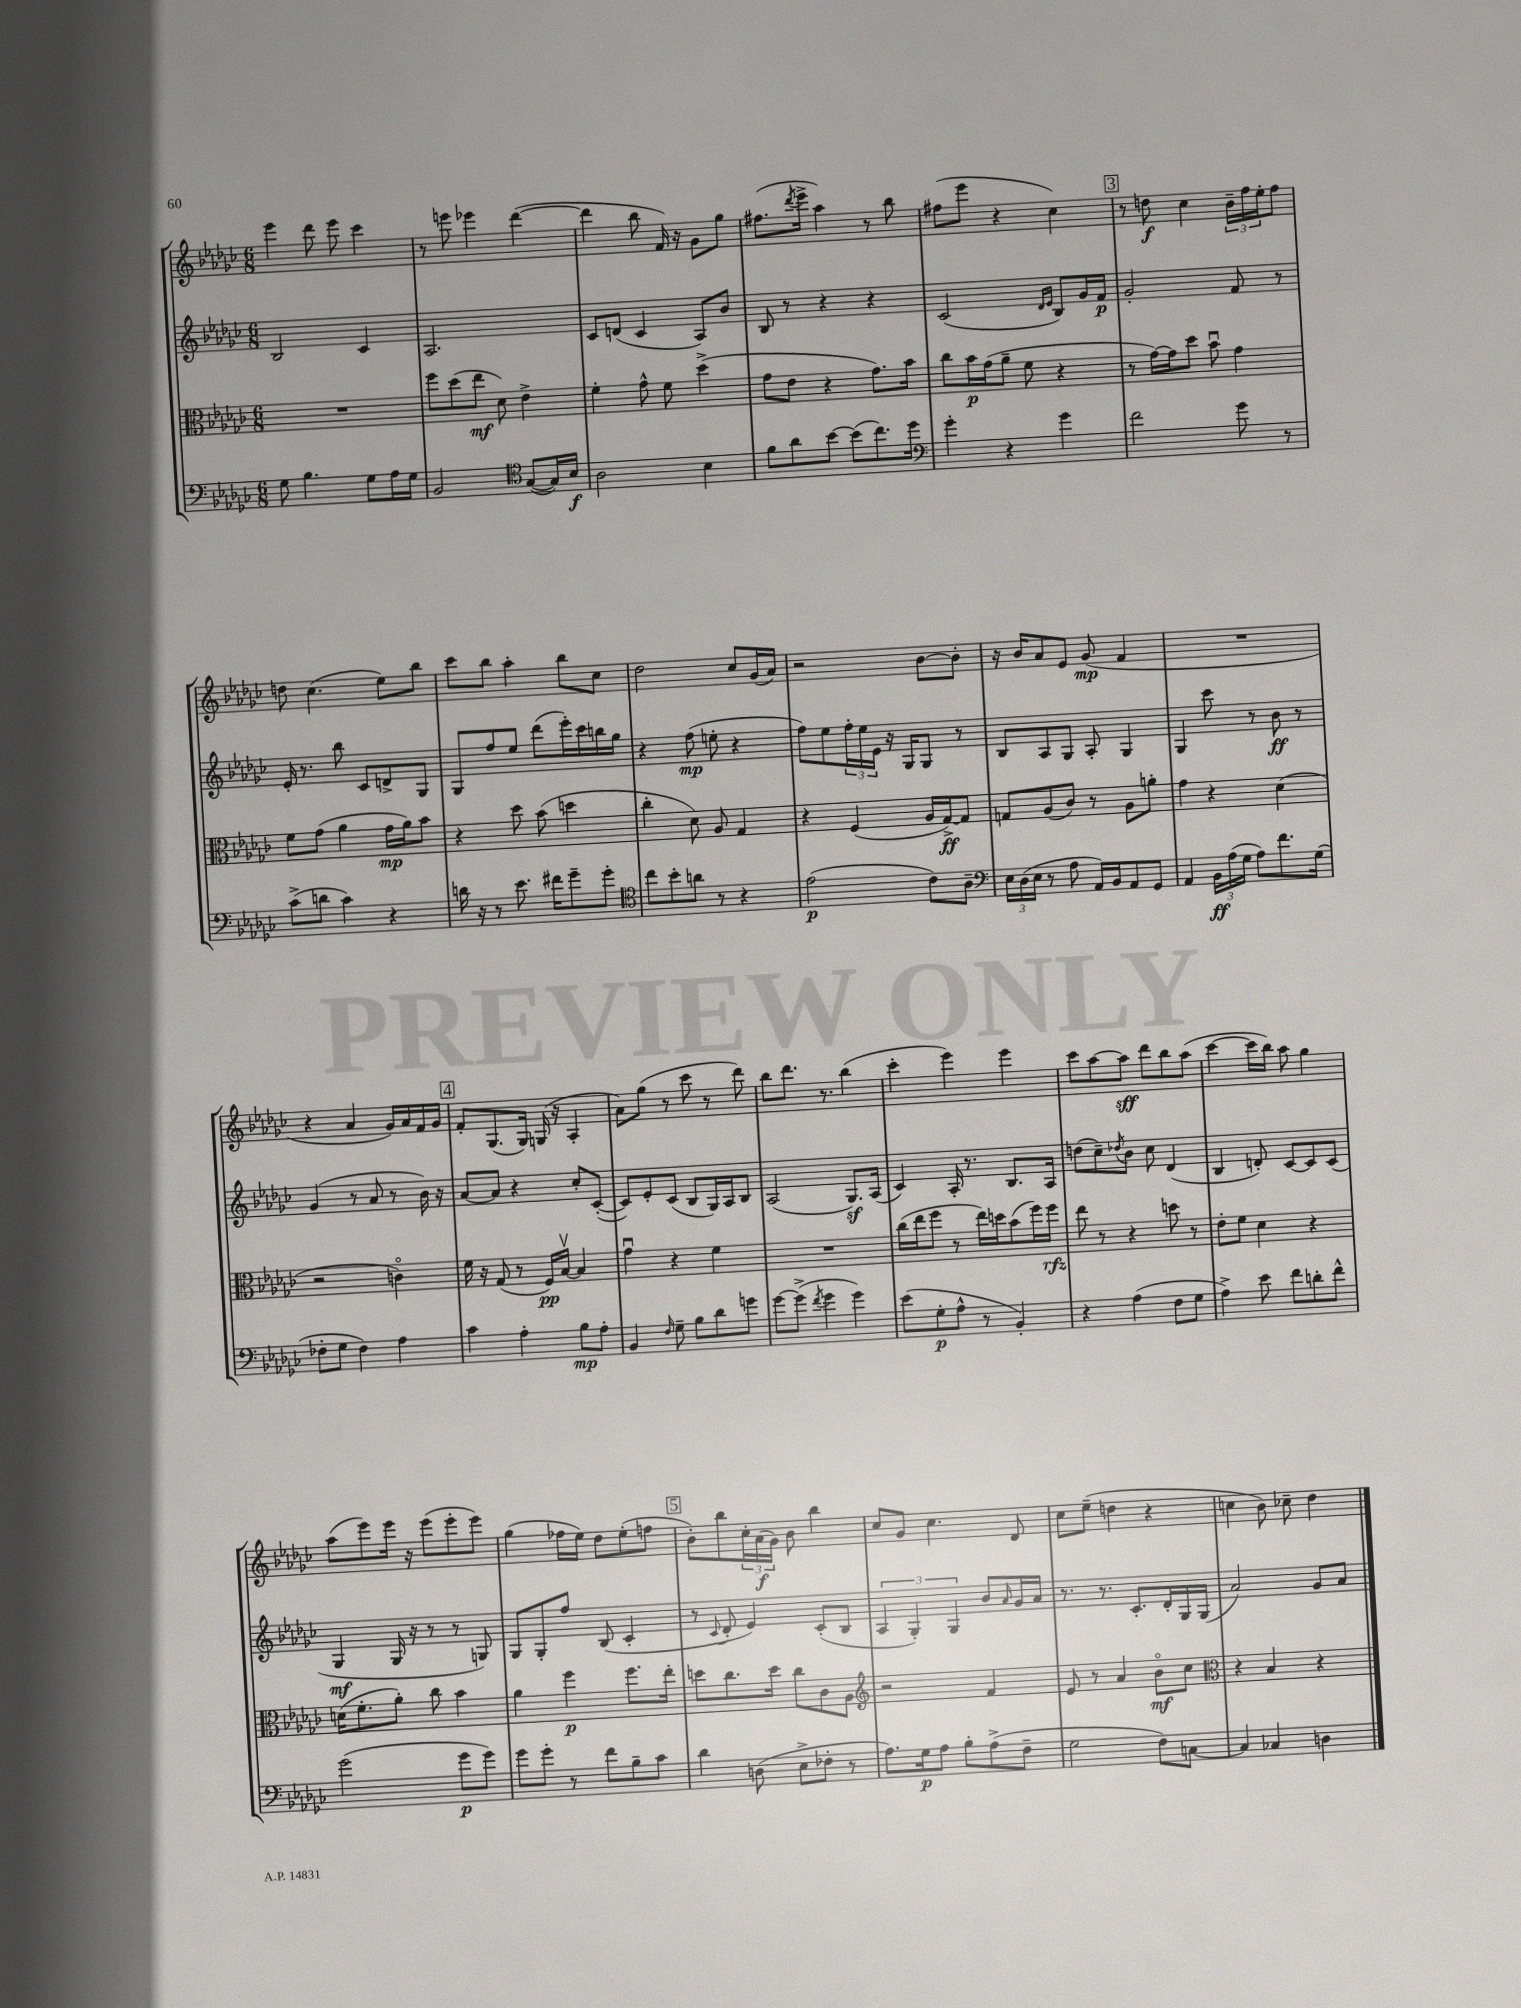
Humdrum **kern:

**kern	**dynam	**kern	**dynam	**kern	**dynam	**kern	**dynam
*part4	*part4	*part3	*part3	*part2	*part2	*part1	*part1
*staff4	*staff4	*staff3	*staff3	*staff2	*staff2	*staff1	*staff1
*clefF4	*	*clefC3	*	*clefG2	*	*clefG2	*
*k[b-e-a-d-g-c-]	*	*k[b-e-a-d-g-c-]	*	*k[b-e-a-d-g-c-]	*	*k[b-e-a-d-g-c-]	*
*M6/8	*	*M6/8	*	*M6/8	*	*M6/8	*
=116	=116	=116	=116	=116	=116	=116	=116
8G-\	.	2.r	.	2B-/	.	4eee-\	.
4.B-\	.	.	.	.	.	.	.
.	.	.	.	.	.	8ddd-\	.
.	.	.	.	.	.	8eee-\	.
8G-\L	.	.	.	4c-/	.	4ccc-\	.
16A-\L	.	.	.	.	.	.	.
16G-\JJ	.	.	.	.	.	.	.
=117	=117	=117	=117	=117	=117	=117	=117
2BB-/	.	8ff\L	.	2.A-/	.	8r	.
.	.	(8dd-\	.	.	.	8eeen\	.
.	.	8ee-\J	mf	.	.	4eee-X\	.
.	.	8d-\)	.	.	.	.	.
*clefC4	*	*	*	*	*	*	*
([8G-/L	.	4e-^\	.	.	.	([4ddd-\	.
16G-/L])	.	.	.	.	.	.	.
16B-/JJ	f	.	.	.	.	.	.
=118	=118	=118	=118	=118	=118	=118	=118
2A-\	.	4f'\	.	8c-/L	.	4ddd-\]	.
.	.	.	.	(8dn/J	.	.	.
.	.	8g-^^\	.	4c-/	.	8bb-\	.
.	.	8f\	.	.	.	16f/)	.
.	.	.	.	.	.	16r	.
4B-\	.	(4dd-^\	.	8A-/L)	.	8g-\L	.
.	.	.	.	8b-/J	.	8gg-\J	.
=119	=119	=119	=119	=119	=119	=119	=119
8f\L	.	8g-\L	.	8B-/	.	(8.ff#X\L	.
8a-\	.	8e-\J	.	8r	.	.	.
.	.	.	.	.	.	8qddd-/	.
.	.	.	.	.	.	16eee-^\Jk	.
[8b-\J	.	4r	.	4r	.	4aa-\)	.
(8b-\L]	.	.	.	.	.	.	.
8.cc-\)	.	8.g-\L)	.	4r	.	8r	.
.	.	.	.	.	.	8bb-\	.
16dd-\Jk	.	16b-\Jk	.	.	.	.	.
=120	=120	=120	=120	=120	=120	=120	=120
*clefF4	*	*	*	*	*	*	*
4g-'\	.	8cc-\L	.	(2c-/	.	(8ff#X\L	.
.	.	16b-\L	p	.	.	8eee-\J	.
.	.	(16g-\J	.	.	.	.	.
4r	.	8a-~\J	.	.	.	4r	.
.	.	8f\	.	.	.	.	.
.	.	.	.	16qqd-/LL	.	.	.
.	.	.	.	16qqe-/JJ	.	.	.
4g-\	.	4r	.	8B-/L)	.	4cc-\)	.
.	.	.	.	16g-/L	.	.	.
.	.	.	.	16f/JJ	p	.	.
!!LO:REH:place=s1:t=3
=121	=121	=121	=121	=121	=121	=121	=121
2f\	.	8r	.	2g-'/	.	8r	.
.	.	[16g-\LL)	.	.	.	8ddn\	f
.	.	16g-\J]	.	.	.	.	.
.	.	8dd-\J	.	.	.	4cc-\	.
.	.	8b-u\	.	.	.	.	.
8g-\	.	4g-\	.	8f/	.	24b-~\LL	.
.	.	.	.	.	.	24ff\	.
.	.	.	.	.	.	24ee-'\J	.
8r	.	.	.	8r	.	8ff\J	.
!!LO:LB:g=z
=122	=122	=122	=122	=122	=122	=122	=122
(8c-^\L	.	8f\L	.	16e-'/	.	8ddn\	.
.	.	.	.	8.r	.	.	.
8dn\J	.	(8g-\J	.	.	.	(4.cc-\	.
4c-\)	.	4a-\	.	8bb-\	.	.	.
.	.	.	.	8c-/L	.	.	.
4r	.	16g-\LL	mp	8dn^/	.	8ee-\L)	.
.	.	16a-\J)	.	.	.	.	.
.	.	8b-\J	.	8G-/J	.	8bb-\J	.
=123	=123	=123	=123	=123	=123	=123	=123
16dn\	.	4r	.	8G-/L	.	8ccc-\L	.
16r	.	.	.	.	.	.	.
8r	.	.	.	8ff/	.	8bb-\J	.
8.e-\	.	8dd-\	.	8ee-/J	.	4aa-'\	.
.	.	(8b-\	.	(8ddd-\L	.	.	.
16f#X\KL	.	.	.	.	.	.	.
8g-~\	.	4ddn\	.	16eee-'\L)	.	8bb-\L	.
.	.	.	.	16ccc-\	.	.	.
8g-'\J	.	.	.	16bbn\	.	8cc-\J	.
.	.	.	.	16gg-\JJ	.	.	.
=124	=124	=124	=124	=124	=124	=124	=124
*clefC4	*	*	*	*	*	*	*
8cc-\L	.	4cc-'\	.	4r	.	2dd-\	.
8b-'\	.	.	.	.	.	.	.
8an\J	.	8d-\)	.	(8ff\	mp	.	.
8r	.	8A-/	.	8een'\	.	.	.
4r	.	4G-/	.	4r	.	8cc-/L	.
.	.	.	.	.	.	(16g-/L	.
.	.	.	.	.	.	16a-/JJ)	.
=125	=125	=125	=125	=125	=125	=125	=125
(2e-\	p	4r	.	8ff\L)	.	2r	.
.	.	.	.	8ee-\	.	.	.
.	.	(4F/	.	24ff'\L	.	.	.
.	.	.	.	24ee-\	.	.	.
.	.	.	.	24e-\JJ	.	.	.
.	.	.	.	16r	.	.	.
.	.	.	.	16G-/KL	.	.	.
8c-\L)	.	16A-/LL	.	8G-/J	.	[8b-\L	.
.	.	[16G-^/J)	ff	.	.	.	.
8A-~\J	.	8G-/J]	.	8r	.	8b-'\J]	.
=126	=126	=126	=126	=126	=126	=126	=126
*clefF4	*	*	*	*	*	*	*
24E-\LL	.	8Gn/L	.	8B-/L	.	16r	.
(24D-\	.	.	.	.	.	.	.
.	.	.	.	.	.	16b-/KL	.
24E-\JJ	.	.	.	.	.	.	.
8r	.	(8A-/	.	8A-/	.	8a-/	.
8A-\	.	8c-/J)	.	8G-/J	.	8e-/J	.
16AA-/LL)	.	8r	.	8A-'/	.	(8g-/	mp
16BB-/J	.	.	.	.	.	.	.
8AA-/	.	8A-\L	.	4G-/	.	4f/	.
8GG-/J	.	8an'\J	.	.	.	.	.
=127	=127	=127	=127	=127	=127	=127	=127
4AA-/	.	4g-\	.	4G-/	.	2.r	.
24BB-\LL	ff	4r	.	8ccc-\	.	.	.
(24A-\	.	.	.	.	.	.	.
24G-\JJ	.	.	.	.	.	.	.
8A-\L)	.	.	.	8r	.	.	.
8.f\	.	(4d-\	.	8b-\	ff	.	.
.	.	.	.	8r	.	.	.
(16G-\Jk	.	.	.	.	.	.	.
!!LO:LB:g=z
=128	=128	=128	=128	=128	=128	=128	=128
8F-X'\L	.	2r	.	(4g-/	.	4r	.
8G-\J	.	.	.	.	.	.	.
4F-\)	.	.	.	8r	.	4a-/	.
.	.	.	.	8a-/	.	.	.
4A-\	.	4cn\)	.	8r	.	16g-/LL)	.
.	.	.	.	.	.	16a-/	.
.	.	.	.	16b-\)	.	16f/	.
.	.	.	.	16r	.	16g-/JJ	.
!!LO:REH:place=s1:t=4
=129	=129	=129	=129	=129	=129	=129	=129
4c-\	.	16f\	.	[8a-/L	.	8f'/L	.
.	.	16r	.	.	.	.	.
.	.	(8G-/	.	8a-/J]	.	(8.G-/	.
4A-'\	.	8r	.	4r	.	.	.
.	.	.	.	.	.	16G-/Jk)	.
.	.	16F/LL)	pp	.	.	(16Gn/	.
.	.	[16B-v/JJ	.	.	.	16r	.
8B-\L	mp	4B-/]	.	8cc-'/L	.	4A-'/	.
8A-'\J	.	.	.	([8c-'/J	.	.	.
=130	=130	=130	=130	=130	=130	=130	=130
4BB-/	.	4g-u\	.	8c-/L])	.	8a-\L)	.
.	.	.	.	8e-'/	.	(8gg-\J	.
16qqF/	.	.	.	.	.	.	.
8G-~\	.	4r	.	(8c-/J	.	8r	.
8B-\L	.	.	.	8B-/L	.	8ccc-\	.
8d-\	.	4f\	.	16G-/L)	.	8r	.
.	.	.	.	16A-/J	.	.	.
8gn\J	.	.	.	8B-/J	.	8ddd-\)	.
=131	=131	=131	=131	=131	=131	=131	=131
[8g-\L	.	2.r	.	(2A-/	.	8bb-\L	.
(8g-^\J]	.	.	.	.	.	8.ddd-\J	.
8qf/	.	.	.	.	.	.	.
4g-\	.	.	.	.	.	.	.
.	.	.	.	.	.	8.r	.
4g-\)	.	.	.	8.G-z/L)	.	(4bb-\	.
.	.	.	.	(16A-/Jk	.	.	.
=132	=132	=132	=132	=132	=132	=132	=132
(8e-\L	.	(16cc-\LL	.	4c-/)	.	4ccc-'\	.
.	.	16ee-\J	.	.	.	.	.
8G-'\	p	8ff\J	.	.	.	.	.
8A-^^\J	.	8r	.	16A-'/	.	4eee-\)	.
.	.	.	.	8.r	.	.	.
8r	.	16ee-\LL)	.	.	.	.	.
.	.	16ddn\J	.	.	.	.	.
4BB-'/)	.	(8b-\	.	8.B-/L	.	4eee-\	.
.	.	16ff\L)	.	.	.	.	.
.	.	16ff\JJ	rfz	16A-/Jk	.	.	.
=133	=133	=133	=133	=133	=133	=133	=133
4r	.	8ee-\	.	(8ddn\L	.	8ccc-\L	.
.	.	8r	.	8cc-~\)	.	[8aa-\	.
.	.	.	.	8qdd-X/	.	.	.
(4A-\	.	4r	.	8b-\J	.	8aa-\J]	sff
.	.	.	.	8cc-\	.	8ddd-\L	.
8F\L	.	8ddn\	.	(4d-/	.	8bb-\	.
8G-\J	.	8r	.	.	.	(8aa-\J	.
=134	=134	=134	=134	=134	=134	=134	=134
4A-^\)	.	8e-'\L	.	4B-/	.	[4ccc-\	.
.	.	8f\J	.	.	.	.	.
8e-\	.	4d-\	.	8dn'/)	.	16ccc-\LL]	.
.	.	.	.	.	.	16bb-\JJ)	.
8f\L	.	.	.	[8c-/L	.	8aa-\	.
8dn'\	.	4r	.	8c-/]	.	4gg-\	.
8f^^\J	.	.	.	(8c-/J	.	.	.
!!LO:LB:g=z
=135	=135	=135	=135	=135	=135	=135	=135
(2g-\	.	(16dn\KL	.	4G-/	mf	(8aa-\L	.
.	.	8.f'\	.	.	.	.	.
.	.	.	.	.	.	8eee-\)	.
.	.	8a-'\J)	.	16G-/	.	16eee-\Jk	.
.	.	.	.	16r	.	16r	.
.	.	8cc-\	.	8r	.	(8eee-\L	.
8g-\L	p	4b-\	.	8r	.	8eee-'\	.
8g-\J)	.	.	.	8Gn/)	.	8eee-\J)	.
=136	=136	=136	=136	=136	=136	=136	=136
8g-\L	.	4a-\	.	8G-/L	.	(4gg-\	.
8g-'\J	.	.	.	8G-'/	.	.	.
8r	.	4ff\	p	8ff/J	.	16ff-X\LL	.
.	.	.	.	.	.	16ee-\JJ)	.
8f\L	.	.	.	(8B-/	.	8dd-\L	.
8B-~\	.	8.ff\L	.	4c-'/	.	(8ee-'\	.
8c-\J	.	.	.	.	.	8ffn\J	.
.	.	16ee-'\Jk	.	.	.	.	.
!!LO:REH:place=s1:t=5
=137	=137	=137	=137	=137	=137	=137	=137
4d-\	.	8ddn\L	.	8r	.	8b-'\L)	.
.	.	.	.	8qqc-/	.	.	.
.	.	8.cc-\	.	8d-'/	.	8bb-\	.
(8Dn\	.	.	.	4e-/)	.	24cc-'\L	.
.	.	.	.	.	.	(24a-\	f
.	.	16dd\Jk	.	.	.	.	.
.	.	.	.	.	.	24g-\JJ)	.
8E-^\L	.	8cc-\L	.	.	.	8b-\	.
8F-X'\J	.	8c-\	.	(8c-'/L	.	4bb-\	.
8r	.	8A-\J	.	8B-/J	.	.	.
=138	=138	=138	=138	=138	=138	=138	=138
*	*	*clefG2	*	*	*	*	*
8.A-\L)	.	2r	.	6A-/	.	8cc-/L	.
.	.	.	.	.	.	8g-/J	.
.	.	.	.	6G-'/)	.	.	.
16G-\k	p	.	.	.	.	.	.
8A-\J	.	.	.	.	.	4.cc-\	.
.	.	.	.	6G-/	.	.	.
8B-'\L	.	.	.	.	.	.	.
(8A-^\	.	4f/	.	8b-/L	.	.	.
.	.	.	.	16qqa-/	.	.	.
8F~\J	.	.	.	16g-/L	.	8d-/	.
.	.	.	.	16a-/JJ	.	.	.
=139	=139	=139	=139	=139	=139	=139	=139
2G-\	.	8e-/	.	8.r	.	8cc-\L	.
.	.	8r	.	.	.	(8ee-~\J	.
.	.	.	.	8.r	.	.	.
.	.	4a-/	.	.	.	4ddn\	.
.	.	.	.	8.c-'/L	.	.	.
8F\L)	.	8b-\L	mf	.	.	4r	.
.	.	.	.	16d-'/L	.	.	.
[8Cn\J	.	8cc-\J	.	16G-/	.	.	.
.	.	.	.	(16G-/JJ	.	.	.
=140	=140	=140	=140	=140	=140	=140	=140
*	*	*clefC3	*	*	*	*	*
4C/]	.	4r	.	2a-/)	.	4ccn\	.
4C-X/	.	4B-/	.	.	.	8b-\)	.
.	.	.	.	.	.	8cc-X~\	.
4Dn\	.	4r	.	8g-/L	.	4dd-\	.
.	.	.	.	8a-/J	.	.	.
==	==	==	==	==	==	==	==
*-	*-	*-	*-	*-	*-	*-	*-
